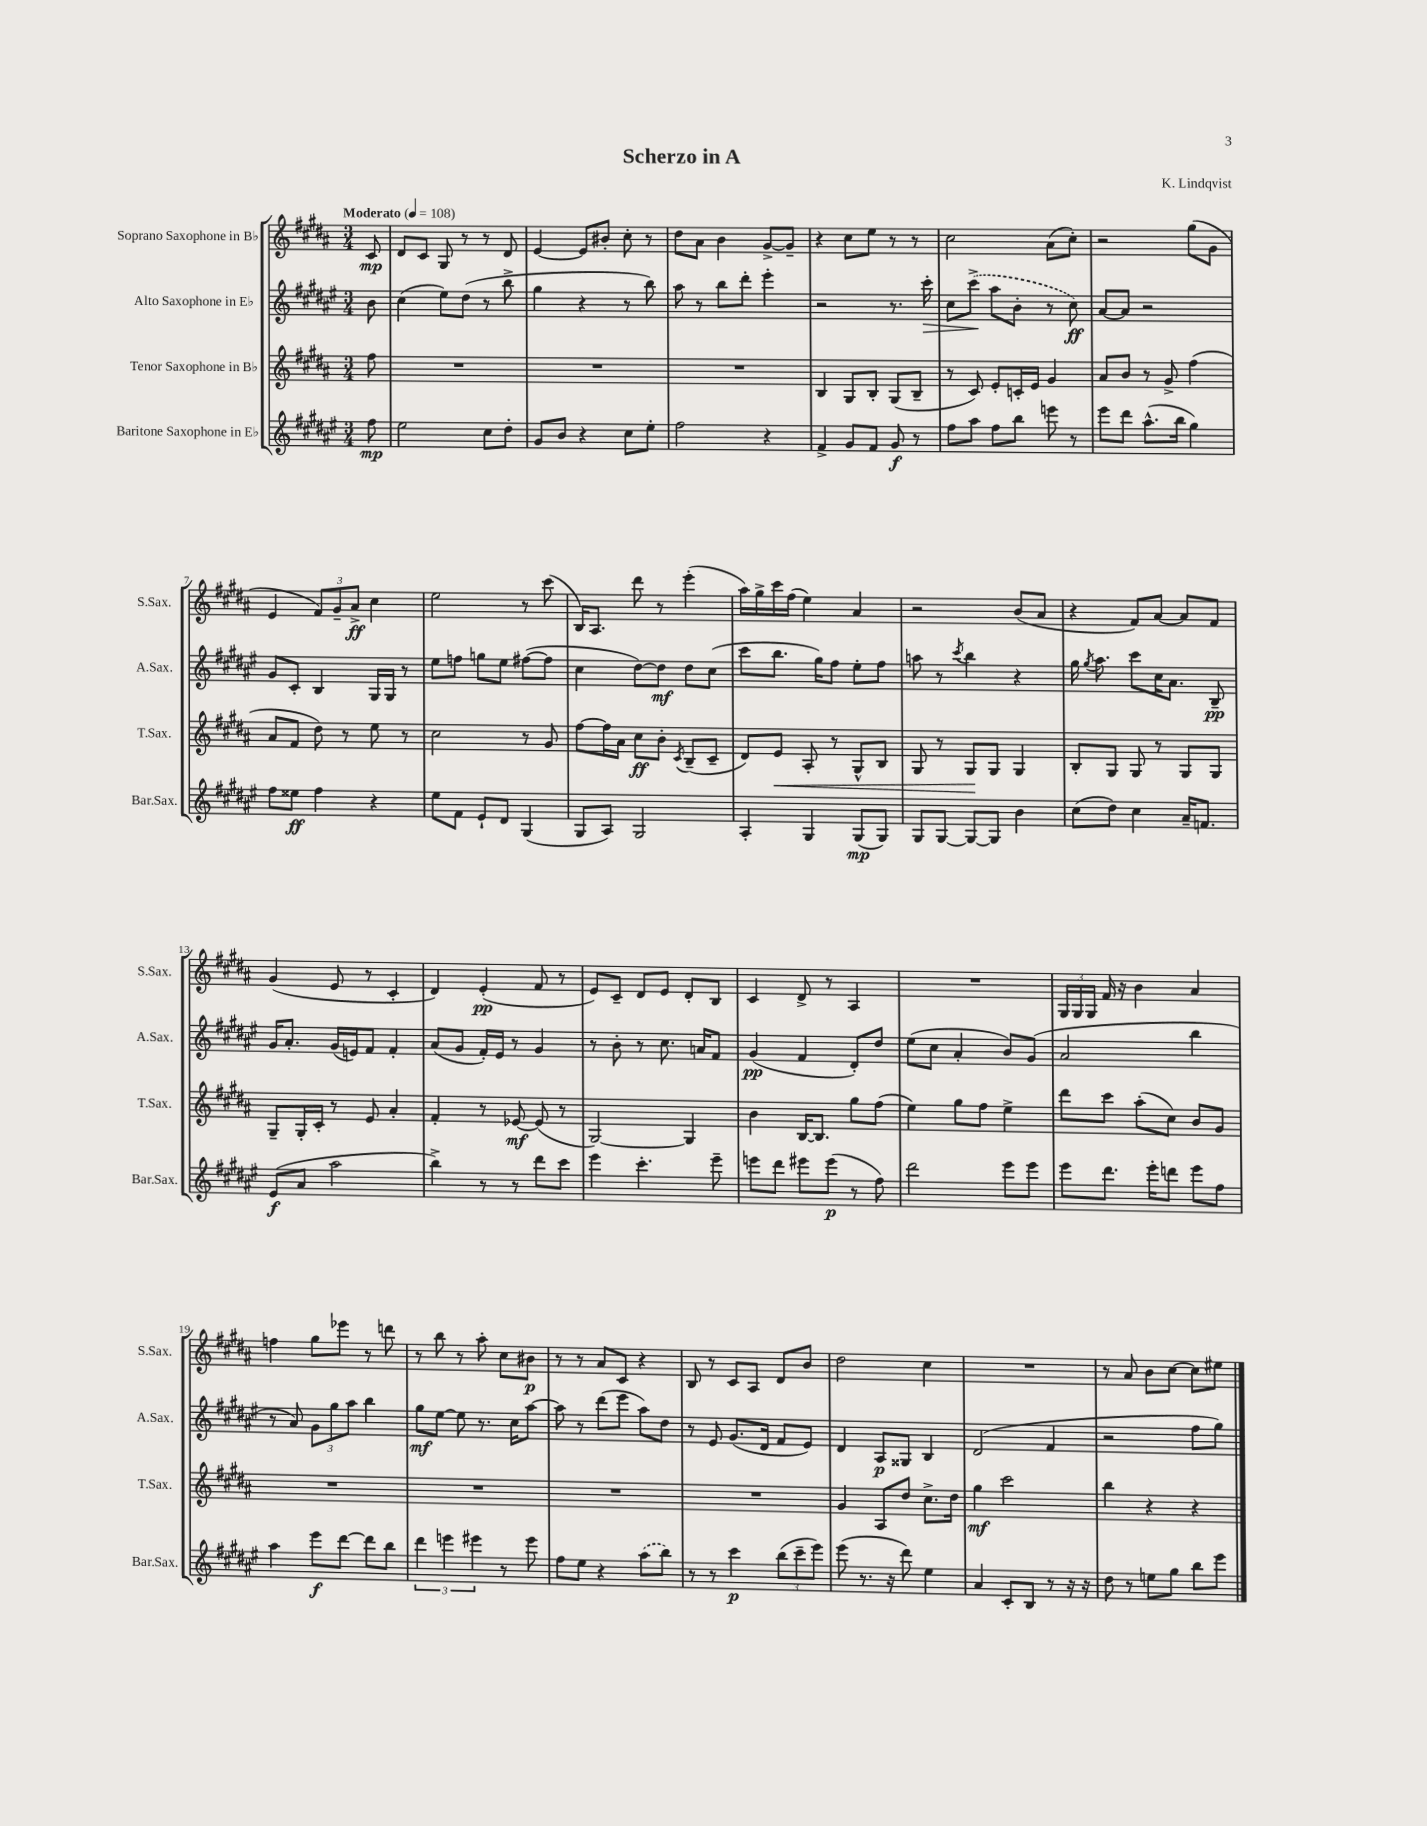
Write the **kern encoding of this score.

**kern	**dynam	**kern	**dynam	**kern	**dynam	**kern	**dynam
*part4	*part4	*part3	*part3	*part2	*part2	*part1	*part1
*staff4	*staff4	*staff3	*staff3	*staff2	*staff2	*staff1	*staff1
*I"Baritone Saxophone in E♭	*	*I"Tenor Saxophone in B♭	*	*I"Alto Saxophone in E♭	*	*I"Soprano Saxophone in B♭	*
*I'Bar.Sax.	*	*I'T.Sax.	*	*I'A.Sax.	*	*I'S.Sax.	*
*clefG2	*	*clefG2	*	*clefG2	*	*clefG2	*
*k[f#c#g#d#a#e#]	*	*k[f#c#g#d#a#]	*	*k[f#c#g#d#a#e#]	*	*k[f#c#g#d#a#]	*
*M3/4	*	*M3/4	*	*M3/4	*	*M3/4	*
*MM108	*	*MM108	*	*MM108	*	*MM108	*
=	=	=	=	=	=	=	=
!	!	!	!	!	!	!LO:TX:a:B:t=Moderato	!
8ff#\	mp	8ff#\	.	8b\	.	8c#/	mp
=1	=1	=1	=1	=1	=1	=1	=1
2ee#\	.	2.r	.	(4cc#\	.	8d#/L	.
.	.	.	.	.	.	8c#/J	.
.	.	.	.	8ee#\L)	.	8G#/	.
.	.	.	.	(8dd#\J	.	8r	.
8cc#\L	.	.	.	8r	.	8r	.
8dd#'\J	.	.	.	8bb^\	.	8d#/	.
=2	=2	=2	=2	=2	=2	=2	=2
8g#/L	.	2.r	.	4gg#\	.	[4e/	.
8b/J	.	.	.	.	.	.	.
4r	.	.	.	4r	.	8e/L]	.
.	.	.	.	.	.	8b#X'/J	.
8cc#\L	.	.	.	8r	.	8cc#'\	.
8ee#'\J	.	.	.	8bb\)	.	8r	.
=3	=3	=3	=3	=3	=3	=3	=3
2ff#\	.	2.r	.	8aa#\	.	8dd#\L	.
.	.	.	.	8r	.	8a#\J	.
.	.	.	.	8bb\L	.	4b\	.
.	.	.	.	8ddd#'\J	.	.	.
4r	.	.	.	4eee#'\	.	[8g#^/L	.
.	.	.	.	.	.	8g#~/J]	.
=4	=4	=4	=4	=4	=4	=4	=4
4f#^/	.	4B/	.	2r	.	4r	.
8g#/L	.	8G#/L	.	.	.	8cc#\L	.
8f#/J	.	8B'/J	.	.	.	8ee\J	.
8g#/	f	(8G#/L	.	8.r	.	8r	.
8r	.	8B~/J	.	.	.	8r	.
!	!	!	!	!	!LO:HP:b	!	!
.	.	.	.	16ccc#'\	>	.	.
=5	=5	=5	=5	=5	=5	=5	=5
8ff#\L	.	8r	.	8cc#\L	.	2cc#\	.
8aa#\J	.	8c#/)	.	(8ccc#^\J	.	.	.
8ff#\L	.	8e'/L	.	8aa#\L	]	.	.
8bb\J	.	16cn'/L	.	8b'\J	.	.	.
.	.	16e/JJ	.	.	.	.	.
8eeen\	.	4g#/	.	8r	.	(8a#\L	.
8r	.	.	.	8cc#\)	ff	8cc#'\J)	.
=6	=6	=6	=6	=6	=6	=6	=6
8eee#\L	.	8a#/L	.	[8a#/L	.	2r	.
8ddd#\J	.	8b/J	.	8a#/J]	.	.	.
(8.aa#^^\L	.	8r	.	2r	.	.	.
.	.	8g#^/	.	.	.	.	.
16bb\Jk	.	.	.	.	.	.	.
4gg#\)	.	(4ff#\	.	.	.	(8gg#\L	.
.	.	.	.	.	.	8g#\J	.
!!LO:LB:g=z
=7	=7	=7	=7	=7	=7	=7	=7
8ff#\L	.	8a#/L	.	8g#/L	.	4e/	.
8ee##X\J	ff	8f#/J	.	8c#'/J	.	.	.
4ff#\	.	8dd#\)	.	4B/	.	12f#/L)	.
.	.	.	.	.	.	12g#~/	.
.	.	8r	.	.	.	.	.
.	.	.	.	.	.	12a#^/J	ff
4r	.	8ee\	.	16G#/LL	.	4cc#\	.
.	.	.	.	16G#/JJ	.	.	.
.	.	8r	.	8r	.	.	.
=8	=8	=8	=8	=8	=8	=8	=8
8ee#\L	.	2cc#\	.	8ee#\L	.	2ee\	.
8f#\J	.	.	.	8ffn\J	.	.	.
8e#`/L	.	.	.	8ggn\L	.	.	.
8d#/J	.	.	.	8ee#\J	.	.	.
(4G#/	.	8r	.	([8ff#X\L	.	8r	.
.	.	8g#/	.	8ff#\J]	.	(8ccc#\	.
=9	=9	=9	=9	=9	=9	=9	=9
8G#/L	.	[8ff#\L	.	4cc#\	.	16B/KL)	.
.	.	.	.	.	.	8.A#/J	.
8A#/J)	.	16ff#\L]	.	.	.	.	.
.	.	16a#\JJ	.	.	.	.	.
2G#/	.	8cc#\L	ff	[8dd#\L)	.	8ddd#\	.
.	.	8b'\J	.	8dd#\J]	mf	8r	.
.	.	8qc#/	.	.	.	.	.
.	.	(8B~/L	.	8dd#\L	.	(4eee'\	.
.	.	8c#~/J	.	(8cc#\J	.	.	.
=10	=10	=10	=10	=10	=10	=10	=10
4A#'/	.	8d#/L)	.	8ccc#\L	.	16aa#\LL)	.
.	.	.	.	.	.	16gg#^\	.
!	!	!	!LO:HP:b	!	!	!	!
.	.	8e/J	<	8.bb\J	.	16ccc#\	.
.	.	.	.	.	.	(16ff#\JJ	.
4G#/	.	8A#'/	.	.	.	4ee\)	.
.	.	.	.	16gg#\KL)	.	.	.
.	.	8r	.	8ff#\J	.	.	.
(8G#/L	mp	8G#^^/L	.	8ee#'\L	.	4a#/	.
8G#/J)	.	8B/J	.	8ff#\J	.	.	.
=11	=11	=11	=11	=11	=11	=11	=11
8G#/L	.	8G#/	.	8aan\	.	2r	.
[8G#/J	.	8r	.	8r	.	.	.
.	.	.	.	8qccc#/	.	.	.
8G#/L_	.	8G#/L	.	4bb\	.	.	.
8G#/J]	.	8G#/J	[	.	.	.	.
4b\	.	4G#/	.	4r	.	(8b/L	.
.	.	.	.	.	.	8a#/J	.
=12	=12	=12	=12	=12	=12	=12	=12
(8cc#\L	.	8B'/L	.	16gg#\	.	4r	.
.	.	.	.	8qgg#/	.	.	.
.	.	.	.	8.aa#\	.	.	.
8dd#\J)	.	8G#/J	.	.	.	.	.
4cc#\	.	8G#/	.	8ccc#\L	.	8f#/L)	.
.	.	8r	.	16cc#\K	.	[8a#/J	.
.	.	.	.	8.a#\J	.	.	.
16a#~/KL	.	8G#/L	.	.	.	8a#/L]	.
8.fn/J	.	.	.	.	.	.	.
.	.	8G#/J	.	8B~/	pp	8f#/J	.
!!LO:LB:g=z
=13	=13	=13	=13	=13	=13	=13	=13
(8e#/L	f	8G#~/L	.	16g#/KL	.	(4g#/	.
.	.	.	.	8.a#'/J	.	.	.
8a#/J	.	16G#'/L	.	.	.	.	.
.	.	16c#'/JJ	.	.	.	.	.
2aa#\	.	8r	.	(16g#/LL	.	8e/	.
.	.	.	.	16en/J)	.	.	.
.	.	8e/	.	8f#/J	.	8r	.
.	.	4a#'/	.	4f#'/	.	4c#'/	.
=14	=14	=14	=14	=14	=14	=14	=14
4bb^\)	.	4f#'/	.	(8a#/L	.	4d#/)	.
.	.	.	.	8g#/J	.	.	.
8r	.	8r	.	16f#'/LL)	.	(4e'/	pp
.	.	.	.	16e#/JJ	.	.	.
8r	.	[8e-X/	mf	8r	.	.	.
8ddd#\L	.	(8e-/]	.	4g#/	.	8f#/	.
8ccc#\J	.	8r	.	.	.	8r	.
=15	=15	=15	=15	=15	=15	=15	=15
4eee#\	.	[2G#/)	.	8r	.	8e/L)	.
.	.	.	.	8b'\	.	8c#~/J	.
4.ccc#'\	.	.	.	8r	.	8d#/L	.
.	.	.	.	8.cc#\	.	8e/J	.
.	.	4G#/]	.	.	.	8d#'/L	.
.	.	.	.	16an/KL	.	.	.
8eee#~\	.	.	.	8f#/J	.	8B/J	.
=16	=16	=16	=16	=16	=16	=16	=16
8eeen\L	.	4b\	.	(4g#/	pp	4c#/	.
8ddd#\J	.	.	.	.	.	.	.
8eee#X\L	.	[16B/KL	.	4f#/	.	8d#^/	.
.	.	8.B/J]	.	.	.	.	.
(8eee#\J	p	.	.	.	.	8r	.
8r	.	8gg#\L	.	8d#'/L)	.	4A#/	.
8ff#\)	.	(8ff#\J	.	8dd#/J	.	.	.
=17	=17	=17	=17	=17	=17	=17	=17
2ddd#\	.	4ee\)	.	(8ee#\L	.	2.r	.
.	.	.	.	8cc#\J	.	.	.
.	.	8gg#\L	.	4a#'/	.	.	.
.	.	8ff#\J	.	.	.	.	.
8eee#\L	.	4ee^\	.	8b/L)	.	.	.
8eee#\J	.	.	.	(8g#/J	.	.	.
=18	=18	=18	=18	=18	=18	=18	=18
8eee#\L	.	8ddd#\L	.	2a#/	.	24G#/LL	.
.	.	.	.	.	.	24G#/	.
.	.	.	.	.	.	24G#/JJ	.
8.ddd#\J	.	8ccc#\J	.	.	.	16f#/	.
.	.	.	.	.	.	16r	.
.	.	(8aa#'\L	.	.	.	4b\	.
16eee#'\KL	.	.	.	.	.	.	.
8dddn\J	.	8cc#\J)	.	.	.	.	.
8eee#\L	.	8b/L	.	4bb\	.	4a#/	.
8ff#\J	.	8g#/J	.	.	.	.	.
!!LO:LB:g=z
=19	=19	=19	=19	=19	=19	=19	=19
4aa#\	.	2.r	.	8r	.	4ffn\	.
.	.	.	.	8a#/)	.	.	.
8eee#\L	f	.	.	12g#\L	.	8gg#\L	.
.	.	.	.	12gg#\	.	.	.
[8ddd#\J	.	.	.	.	.	8eee-X\J	.
.	.	.	.	12aa#\J	.	.	.
8ddd#\L]	.	.	.	4bb\	.	8r	.
8bb\J	.	.	.	.	.	8dddn\	.
=20	=20	=20	=20	=20	=20	=20	=20
6ddd#\	.	2.r	.	8gg#\L	mf	8r	.
.	.	.	.	[8ee#\J	.	8bb\	.
6eeen\	.	.	.	.	.	.	.
.	.	.	.	8ee#\]	.	8r	.
6eee#X\	.	.	.	.	.	.	.
.	.	.	.	8.r	.	8aa#'\	.
8r	.	.	.	.	.	8cc#\L	.
.	.	.	.	16cc#\KL	.	.	.
8eee#\	.	.	.	[8aa#\J	.	8b#X\J	p
=21	=21	=21	=21	=21	=21	=21	=21
8ff#\L	.	2.r	.	8aa#\]	.	8r	.
8ee#\J	.	.	.	8r	.	8r	.
4r	.	.	.	(8ddd#\L	.	8a#/L	.
.	.	.	.	8eee#\J	.	8c#/J	.
(8aa#\L	.	.	.	8aa#\L)	.	4r	.
8bb\J)	.	.	.	8dd#\J	.	.	.
=22	=22	=22	=22	=22	=22	=22	=22
8r	.	2.r	.	8r	.	8B/	.
8r	.	.	.	8e#/	.	8r	.
4ccc#\	p	.	.	(8.g#/L	.	8c#/L	.
.	.	.	.	.	.	8A#/J	.
.	.	.	.	16d#/Jk	.	.	.
(12bb\L	.	.	.	8f#/L	.	8d#/L	.
12ccc#~\	.	.	.	.	.	.	.
.	.	.	.	8e#/J)	.	8b/J	.
12eee#\J)	.	.	.	.	.	.	.
=23	=23	=23	=23	=23	=23	=23	=23
(8eee#\	.	4g#/	.	4d#/	.	2dd#\	.
8.r	.	.	.	.	.	.	.
.	.	8A#/L	.	8A#/L	p	.	.
16r	.	.	.	.	.	.	.
8ddd#\)	.	8dd#/J	.	8G##X/J	.	.	.
4ee#\	.	8.cc#^\L	.	4B/	.	4cc#\	.
.	.	16dd#\Jk	.	.	.	.	.
=24	=24	=24	=24	=24	=24	=24	=24
4a#/	.	4gg#\	mf	(2d#/	.	2.r	.
8c#'/L	.	2ccc#\	.	.	.	.	.
8B/J	.	.	.	.	.	.	.
8r	.	.	.	4f#/	.	.	.
16r	.	.	.	.	.	.	.
16r	.	.	.	.	.	.	.
=25	=25	=25	=25	=25	=25	=25	=25
8dd#\	.	4bb\	.	2r	.	8r	.
8r	.	.	.	.	.	8a#/	.
8een\L	.	4r	.	.	.	8b\L	.
8gg#\J	.	.	.	.	.	[8cc#\J	.
8bb\L	.	4r	.	8ff#\L	.	8cc#\L]	.
8eee#\J	.	.	.	8gg#\J)	.	8ee#X\J	.
==	==	==	==	==	==	==	==
*-	*-	*-	*-	*-	*-	*-	*-
